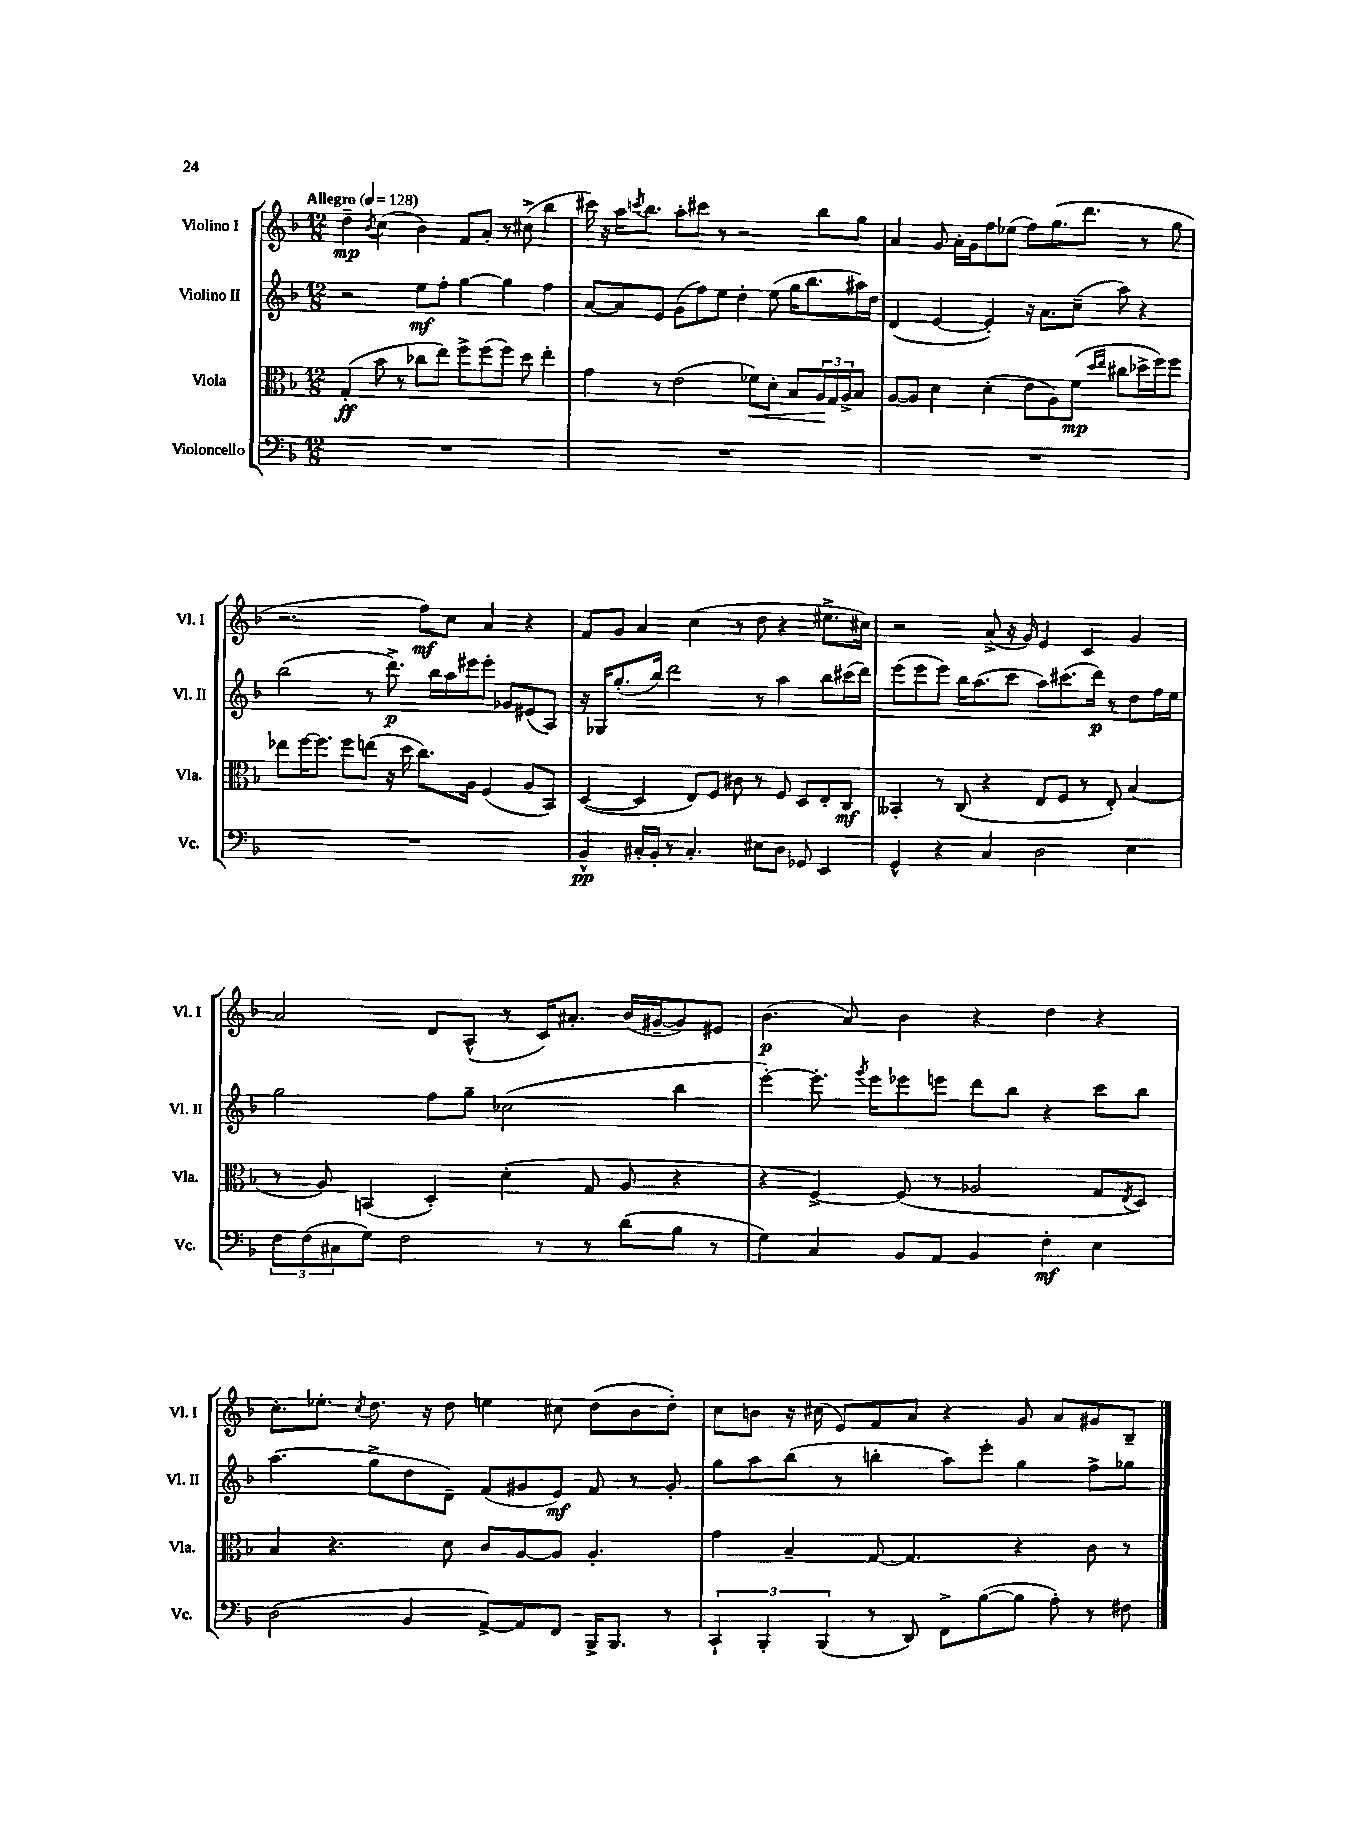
<<
\new StaffGroup <<
\new Staff = "s0" \with { instrumentName = "Violino I" shortInstrumentName = "Vl. I" } {
    \clef treble \key f \major \numericTimeSignature \time 12/8 \tempo "Allegro" 4 = 128
    d''4--\mp \acciaccatura { bes'8 } c''4( bes'4) f'8 a'8-. r8 cis''8->( bes''4 |
    cis'''16) r16 a''16 \acciaccatura { c'''8 } bes''8. a''8-. cis'''8 r8 r2 bes''8 g''8 |
    a'4 g'8 a'16-. g'16 f''8 ees''8( f''8) g''8.( d'''8. r8 g''8 |
    r2. f''8\mf) c''8 a'4 r4 |
    f'8 g'8 a'4 c''4( r8 d''8 r4 eis''8.-> cis''16) |
    r2 a'8->( r16 g'16) e'4 c'4 g'4 |
    a'2 d'8 a8-^( r8 c'16) ais'8.-. bes'16( gis'16~-- gis'8) eis'8 |
    bes'4.\p( a'8) bes'4 r4 d''4 r4 |
    c''8.-. ees''8.-. \acciaccatura { c''8 } d''8. r16 d''8 e''4 cis''8 d''8( bes'8 d''8-.) |
    c''8 b'8 r16 cis''16( e'8) f'8 a'8 r4 g'8 a'8 gis'8 bes8-- \bar "|." |
}
\new Staff = "s1" \with { instrumentName = "Violino II" shortInstrumentName = "Vl. II" } {
    \clef treble \key f \major \numericTimeSignature \time 12/8
    r2 e''8\mf f''8-. g''4~ g''4 f''4 |
    a'8~ a'8 e'8 g'8( f''8) e''8 d''4-. e''8( g''16 bes''8. ais''16) d''16 |
    d'4( e'4~ e'4-.) r16 a'8. c''8--( a''8) r4 |
    bes''2( r8 d'''8.->\p) bes''16 a''16 eis'''16 eis'''8-. ges'8 eis'8( a8) |
    r16 ges16 g''8.-.( bes''16) d'''2 r8 a''4 bes''8 cis'''16( d'''16) |
    e'''8( e'''8 e'''8) bes''16 a''8.( c'''8 a''8) cis'''8.( d'''16\p) r8 d''8 f''16 e''16 |
    g''2 f''8 g''8-- ces''2( bes''4 |
    e'''4~-.) e'''8.-. \acciaccatura { g'''8 } e'''16 ees'''8 e'''8 d'''8 bes''8 r4 c'''8 bes''8 |
    a''4.( g''8-> d''8 d'8--) f'8( gis'8 e'8\mf) f'8 r8 gis'8-. |
    g''8 a''8 bes''8( r8 b''4-. a''8) e'''8-. g''4 f''8-> ges''8 \bar "|." |
}
\new Staff = "s2" \with { instrumentName = "Viola" shortInstrumentName = "Vla." } {
    \clef alto \key f \major \numericTimeSignature \time 12/8
    g4-.\ff( bes'8 r8 ces''8 e''8) f''8-> f''8( f''8) d''8 e''4-. |
    g'4 r8 e'2( fes'8\<) d'8-. bes8 \tuplet 3/2 { a16\! g16 a16-> } bes8 |
    a8~ a8 d'4 d'4-.( e'8 a8) f'8\mp( \grace { d''16 e''16 } cis''8 des''16-> f''16) f''8 |
    ees''8 f''16~ f''8. f''8 e''8( r16 d''16 c''8.) a16 f4( a8 bes,8) |
    d4~( d4 e8) f8 cis'8 r8 f8 d8 e8-. c8\mf |
    beses,4-. r8 c8( r4 e8 f8 r8 e8-.) bes4( |
    r8 a8) b,4( d4-.) d'4-.( g8 a8 r4 |
    r4 f4~->) f8( r8 aes2 g8 \acciaccatura { e8 } d8) |
    bes4 r4. d'8 c'8 a8~ a8 a4.-. |
    g'4 bes4-- g8~ g4. r4 c'8 r8 \bar "|." |
}
\new Staff = "s3" \with { instrumentName = "Violoncello" shortInstrumentName = "Vc." } {
    \clef bass \key f \major \numericTimeSignature \time 12/8
    R1. |
    R1. |
    R1. |
    R1. |
    bes,4-^\pp cis16-. bes,16-. r8 cis4.-. eis8 d8 ges,8 e,4 |
    g,4-^ r4 c4 d2 e4 |
    \tuplet 3/2 { f8 f8( cis8 } g8) f2 r8 r8 d'8( bes8 r8 |
    g4) c4 bes,8 a,8 bes,4 f4-.\mf e4 |
    d2( bes,4 a,8~->) a,8 f,8 bes,,16-> bes,,8. r8 |
    \tuplet 3/2 { c,4-! bes,,4-. bes,,4( } r8 d,8) f,8-> bes8~( bes8 a8-.) r8 fis8 \bar "|." |
}
>>
>>
\layout { \context { \Score \remove "Bar_number_engraver" } }
